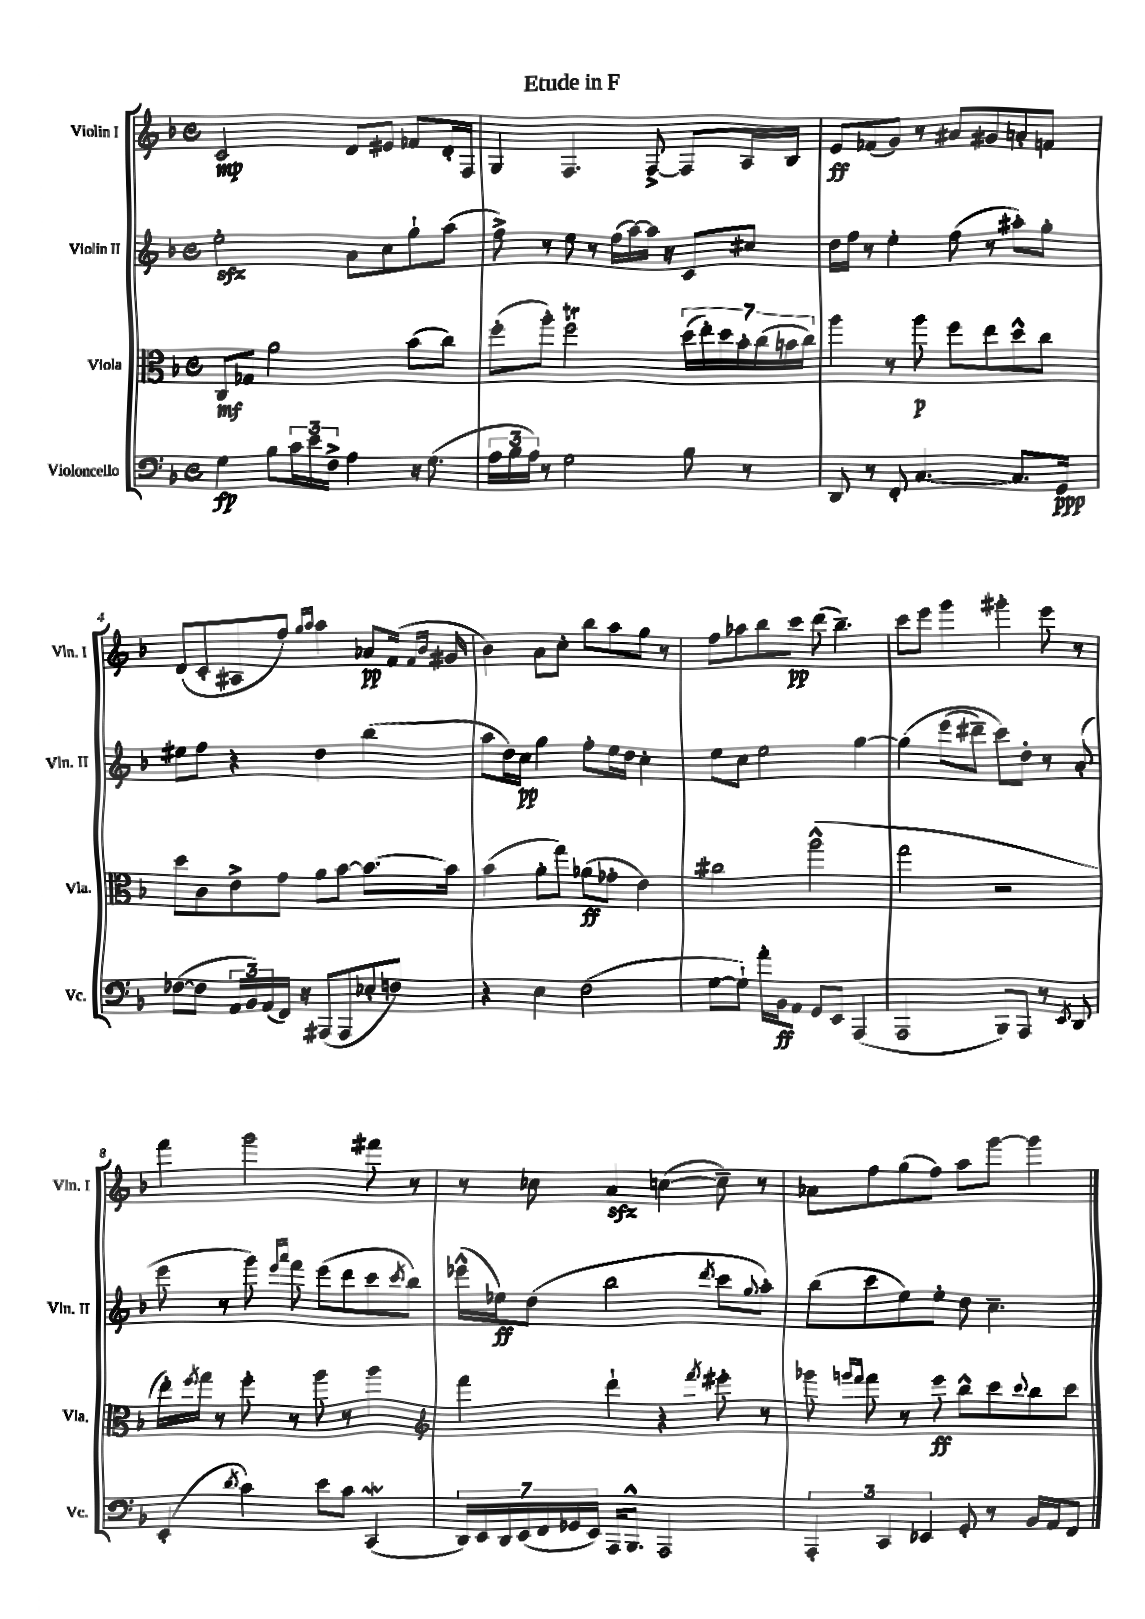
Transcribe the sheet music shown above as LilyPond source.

\header { title = "Etude in F" }
<<
\new StaffGroup <<
\new Staff = "s0" \with { instrumentName = "Violin I" shortInstrumentName = "Vln. I" } {
    \clef treble \key f \major \defaultTimeSignature \time 4/4
    c'2\mp d'8 eis'8 fes'8 d'16-. f16 |
    g4 f4. f8~-> f8 a16 bes16 |
    e'8\ff fes'8( g'8) r8 ais'8 gis'8 a'8-. f'8 |
    d'8( c'8-. ais8 f''8) \grace { g''16 a''16 } a''4 aes'8\pp f'16( \grace { f'16 bes'16 } gis'16 |
    bes'4) a'8 c''8-. bes''8 a''8 g''8 r8 |
    f''8 aes''8 bes''8 c'''8\pp d'''8( bes''4.--) |
    c'''8 e'''8 g'''4 gis'''4-. e'''8 r8 |
    f'''4 g'''2 fis'''8 r8 |
    r8 ces''8 a'4\sfz c''4~( c''8--) r8 |
    aes'8 f''8 g''8( f''8) a''8 g'''8~ g'''4 \bar "|." |
}
\new Staff = "s1" \with { instrumentName = "Violin II" shortInstrumentName = "Vln. II" } {
    \clef treble \key f \major \defaultTimeSignature \time 4/4
    e''2-.\sfz a'8 c''8 g''8-! a''8( |
    f''8->) r8 e''8 r8 f''16( a''16~) a''16 r16 c'8 cis''8 |
    d''16 f''16 r8 e''4-. f''8( r8 ais''8-.) g''8-. |
    eis''8 f''8 r4 d''4 bes''4( |
    a''8 d''16) c''16\pp g''4 f''8-. e''16 d''16 c''4-. |
    e''8 c''8 e''2 g''4~ |
    g''4\( e'''8( dis'''8--) c'''8\) d''8-. r8 a'8-.( |
    e'''8 r8 g'''8) \grace { e'''16 a'''16 } f'''8 e'''8( d'''8 c'''8 \acciaccatura { c'''8 } bes''8) |
    ees'''16-^( ees''16\ff) d''8( bes''2 \acciaccatura { d'''8 } c'''8 \appoggiatura { g''8 } a''8-.) |
    bes''8( c'''8 e''8) e''8-. d''8 c''4.-- \bar "|." |
}
\new Staff = "s2" \with { instrumentName = "Viola" shortInstrumentName = "Vla." } {
    \clef alto \key f \major \defaultTimeSignature \time 4/4
    c8\mf ges8 a'2 bes'8( c''8) |
    f''8-.( a''8-.) f''2\trill \tuplet 7/4 { d''16( e''16-.) d''16 bes'16-. c''16( b'16 c''16) } |
    a''4 r8 a''8\p f''8 e''8 d''8-^ c''8 |
    d''8 c'8 e'8-> g'8 a'8 bes'8~ bes'8.~ bes'16 |
    bes'4( a'8-. g''8) aes'8\ff( ges'8-. e'4) |
    cis''2 a''2-^( |
    g''2 r2 |
    e''16-.) \acciaccatura { f''8 } g''16 r8 f''8-. r8 a''8 r8 a''4 |
    \clef treble f'''4 d'''4-! r4 \acciaccatura { f'''8 } eis'''8-. r8 |
    ges'''8 \grace { g'''16 f'''16 } f'''8 r8 e'''8\ff bes''8-^ c'''8 \appoggiatura { c'''8 } bes''8 c'''8 \bar "|." |
}
\new Staff = "s3" \with { instrumentName = "Violoncello" shortInstrumentName = "Vc." } {
    \clef bass \key f \major \defaultTimeSignature \time 4/4
    g4\fp bes8 \tuplet 3/2 { c'16 e'16 f16-> } a4 r16 g8.( |
    \tuplet 3/2 { a16 bes16 a16) } r8 g2 bes8 r8 |
    d,8 r8 f,8-. c4.~ c8. g,16\ppp |
    fes8~( fes8 \tuplet 3/2 { a,16 bes,16) a,16( } f,16) r16 ais,,8( ais,,8 ees8-. f8) |
    r4 e4 f2( |
    g8~ g8-!) a'16-. bes,16\ff a,8 g,8 e,8 a,,4( |
    a,,2 bes,,8) a,,8 r8 \acciaccatura { e,8 } d,8 |
    e,4-.( \acciaccatura { d'8 } c'4) e'8 c'8 c,4\mordent( |
    \tuplet 7/4 { d,16) e,16 d,16 e,16( f,16 ges,16 e,16) } a,,16 bes,,8.-^ a,,2 |
    \tuplet 3/2 { a,,4-. c,4 ees,4 } g,8-. r8 bes,16 a,16 f,8 \bar "|." |
}
>>
>>
